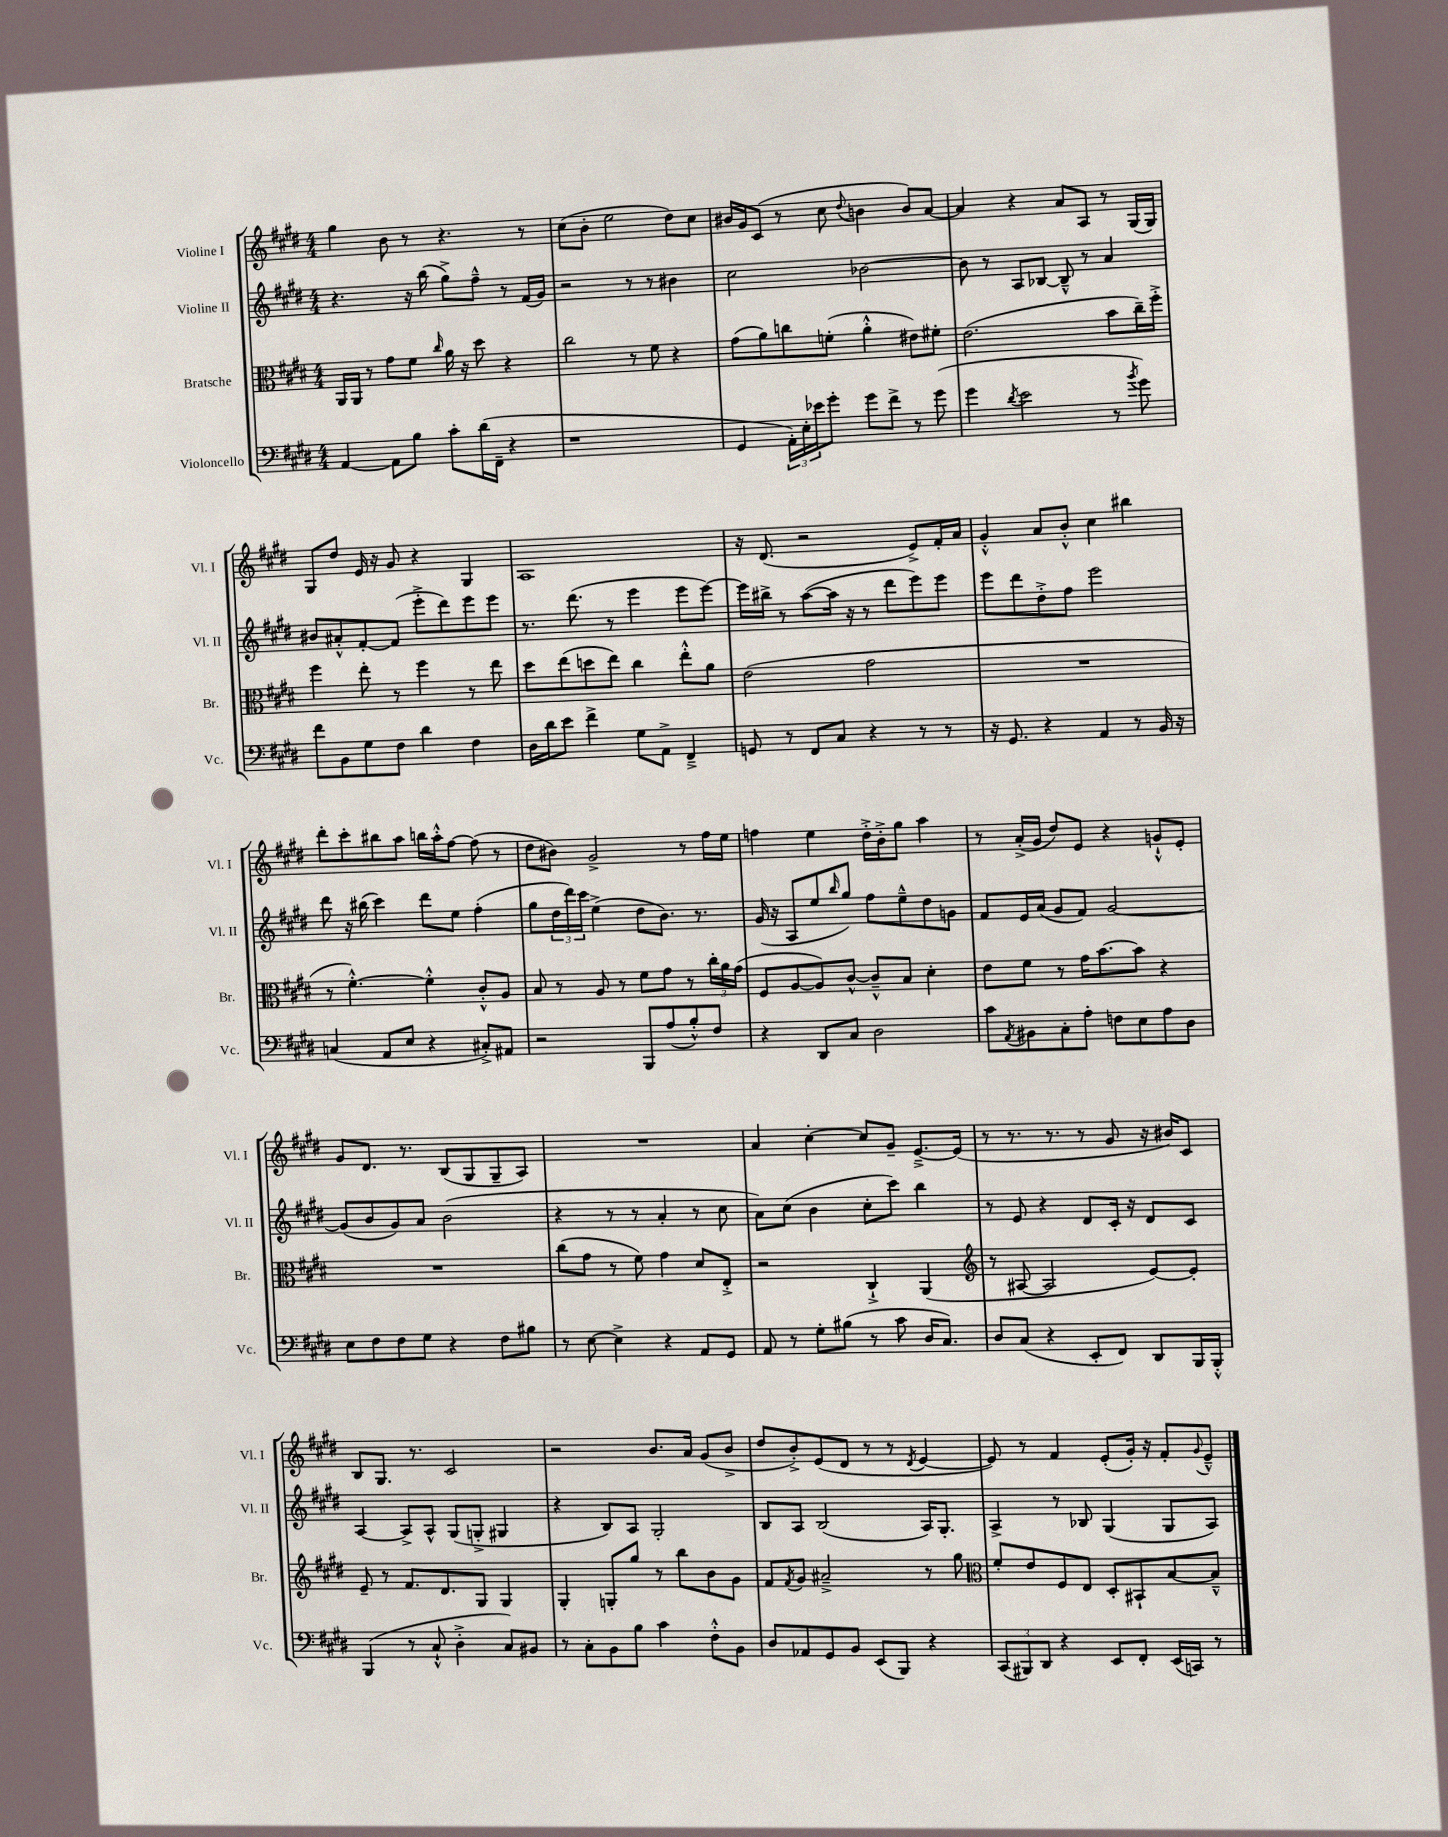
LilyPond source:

<<
\new StaffGroup <<
\new Staff = "s0" \with { instrumentName = "Violine I" shortInstrumentName = "Vl. I" } {
    \clef treble \key e \major \numericTimeSignature \time 4/4
    gis''4 b'8 r8 r4. r8 |
    cis''8( b'8-. e''2 dis''8) cis''8 |
    bis'16 gis'16 cis'8( r8 cis''8 \appoggiatura { dis''8 } b'4 b'8) a'8~ |
    a'4 r4 a'8 a8 r8 gis16( gis16) |
    gis8 dis''8 e'16 r16 gis'8 r4 gis4 |
    a1 |
    r16 dis'8.( r2 e'8->) fis'16-. a'16 |
    gis'4-.-^ a'8 b'8-.-^ cis''4 bis''4 |
    dis'''8-. cis'''8-. bis''8 a''8 b''16 a''16-.-^ fis''8~ fis''8( r8 |
    dis''8 bis'8) gis'2-> r8 fis''16 e''16 |
    f''4 e''4 dis''16-.-> b'16-.-> gis''8 a''4 |
    r8 a'16-.->( gis'16 dis''8) e'8 r4 g'8-!-^ e'8-. |
    gis'8 dis'8. r8. b8( gis8 gis8-- a8) |
    R1 |
    a'4 cis''4~-. cis''8 gis'8-- e'8.~---> e'16( |
    r8 r8. r8. r8 gis'8 r16 bis'16) cis'8 |
    b8 gis8. r8. cis'2 |
    r2 b'8. a'16 gis'8( b'8-> |
    dis''8 b'8-.->) e'8( dis'8 r8 r8 \acciaccatura { dis'8 } e'4~ |
    e'8) r8 fis'4 e'8-.( gis'16-.) r16 fis'8-. \appoggiatura { gis'8 } e'8---^ \bar "|." |
}
\new Staff = "s1" \with { instrumentName = "Violine II" shortInstrumentName = "Vl. II" } {
    \clef treble \key e \major \numericTimeSignature \time 4/4
    r4. r16 b''16( gis''8->) fis''8---^ r8 fis'16( gis'16) |
    r2 r8 r8 bis'4 |
    cis''2 bes'2~ |
    bes'8 r8 a8 bes8~ bes8---^ r8 a'4 |
    bis'8 ais'8-.-^ fis'8~-. fis'8( e'''8-.-> dis'''8) e'''8 e'''8 |
    r8. dis'''8.( r8 e'''4 e'''8 e'''8~) |
    e'''16 bis''16-> r8 a''8~( a''16 r16 r8 dis'''8 e'''8) e'''8 |
    e'''8 dis'''8 dis''8-.-> fis''8 e'''2 |
    dis'''8 r16 bis''16( cis'''4) dis'''8 e''8 fis''4-.( |
    gis''8 \tuplet 3/2 { dis''16 dis'''16) cis'''16 } e''4->( dis''8 b'8.) r8. |
    gis'16( r16 a8 e''8 \grace { b''16 } gis''8) fis''8 e''8---^ dis''8 g'8 |
    fis'8 e'16 a'16( gis'8 fis'8) gis'2~ |
    gis'8( b'8 gis'8) a'8 b'2( |
    r4 r8 r8 a'4-. r8 cis''8 |
    a'8) cis''8( b'4 cis''8-. cis'''8) b''4 |
    r8 e'8 r4 dis'8 cis'16-. r16 dis'8 cis'8 |
    a4~ a8-> a8-^ gis8( g8-.-> gis4 |
    r4 b8) a8 gis2-. |
    b8 a8 b2( a16) gis8.-. |
    a4-> r8 bes8 gis4( gis8 a8) \bar "|." |
}
\new Staff = "s2" \with { instrumentName = "Bratsche" shortInstrumentName = "Br." } {
    \clef alto \key e \major \numericTimeSignature \time 4/4
    a,16 a,16 r8 gis'8 fis'8 \grace { cis''16 } a'16 r16 dis''8 r4 |
    cis''2 r8 fis'8 r4 |
    gis'8( a'8) c''8 f'8-.( a'4-.-^ eis'8) fis'8-. |
    e'2.( b'8 cis''16--) fis''16-.-> |
    fis''4 e''8-. r8 fis''4 r8 e''8 |
    dis''8 e''8( d''8 e''8) cis''4 e''8-.-^ a'8 |
    e'2( gis'2 |
    R1 |
    r8 fis'4.~-.-^) fis'4-.-^ cis'8-.-^ a8 |
    b8 r8 a8 r8 fis'8 gis'8 r8 \tuplet 3/2 { cis''16-. a'16 gis'16( } |
    fis8 a8~ a8) cis'8~-^ cis'8---^ b8 dis'4-. |
    e'8 fis'8 r8 gis'16 b'8.~ b'8 r4 |
    R1 |
    cis''8( gis'8 r8 fis'8) gis'4 dis'8 e8-.-> |
    r2 cis4-!-> a,4( |
    \clef treble r8 ais8~ ais2 e'8~) e'8-. |
    e'8-- r8 fis'8. dis'8. gis8 gis4 |
    gis4-. g8-. gis''8 r8 b''8 b'8 gis'8 |
    fis'8 \acciaccatura { fis'8 } gis'8 ais'2---> r8 gis''8 |
    \clef alto fis'8-. e'8 fis8 e8 dis8-. bis,8-! b8~ b8---^ \bar "|." |
}
\new Staff = "s3" \with { instrumentName = "Violoncello" shortInstrumentName = "Vc." } {
    \clef bass \key e \major \numericTimeSignature \time 4/4
    a,4~ a,8 b8 cis'8-. dis'16( fis,16-- r4 |
    r1 |
    gis,4 \tuplet 3/2 { a,16-.) e16-. ees'16 } gis'8-. gis'8 fis'8-> r8 gis'8( |
    gis'4 \acciaccatura { dis'8 } e'2 r8 \acciaccatura { b'8 } gis'8) |
    fis'8 b,8 gis8 fis8 dis'4 fis4 |
    dis16 dis'16 e'8 fis'4-> gis8 a,8-> fis,4---> |
    g,8 r8 fis,8 cis8 r4 r8 r8 |
    r16 gis,8. r4 a,4 r8 b,16 r16 |
    c4( a,8 e8 r4 cis8-.->) ais,8 |
    r2 b,,8 a8( b8-.-^) fis8 |
    r4 dis,8 cis8 dis2 |
    cis'8 \acciaccatura { a,8 } bis,8 cis8-. a8-. f8 e8 a8 dis8 |
    e8 fis8 fis8 gis8 r4 fis8 bis8 |
    r8 e8~ e4-> r4 a,8 gis,8 |
    a,8 r8 gis8-. bis8( r8 cis'8 dis16 cis8.) |
    dis8 cis8( r4 e,8-. fis,8) dis,8 b,,16 b,,16-.-^ |
    b,,4( r8 cis8-!-^ dis4-.-> cis8) bis,8 |
    r8 cis8-. b,8 b8 cis'4 fis8-.-^ b,8 |
    dis8 aes,8 gis,8 b,8 e,8( b,,8) r4 |
    \tuplet 3/2 { cis,8( bis,,8) dis,8 } r4 e,8 fis,8-. e,16( c,16) r8 \bar "|." |
}
>>
>>
\layout { \context { \Score \remove "Bar_number_engraver" } }
